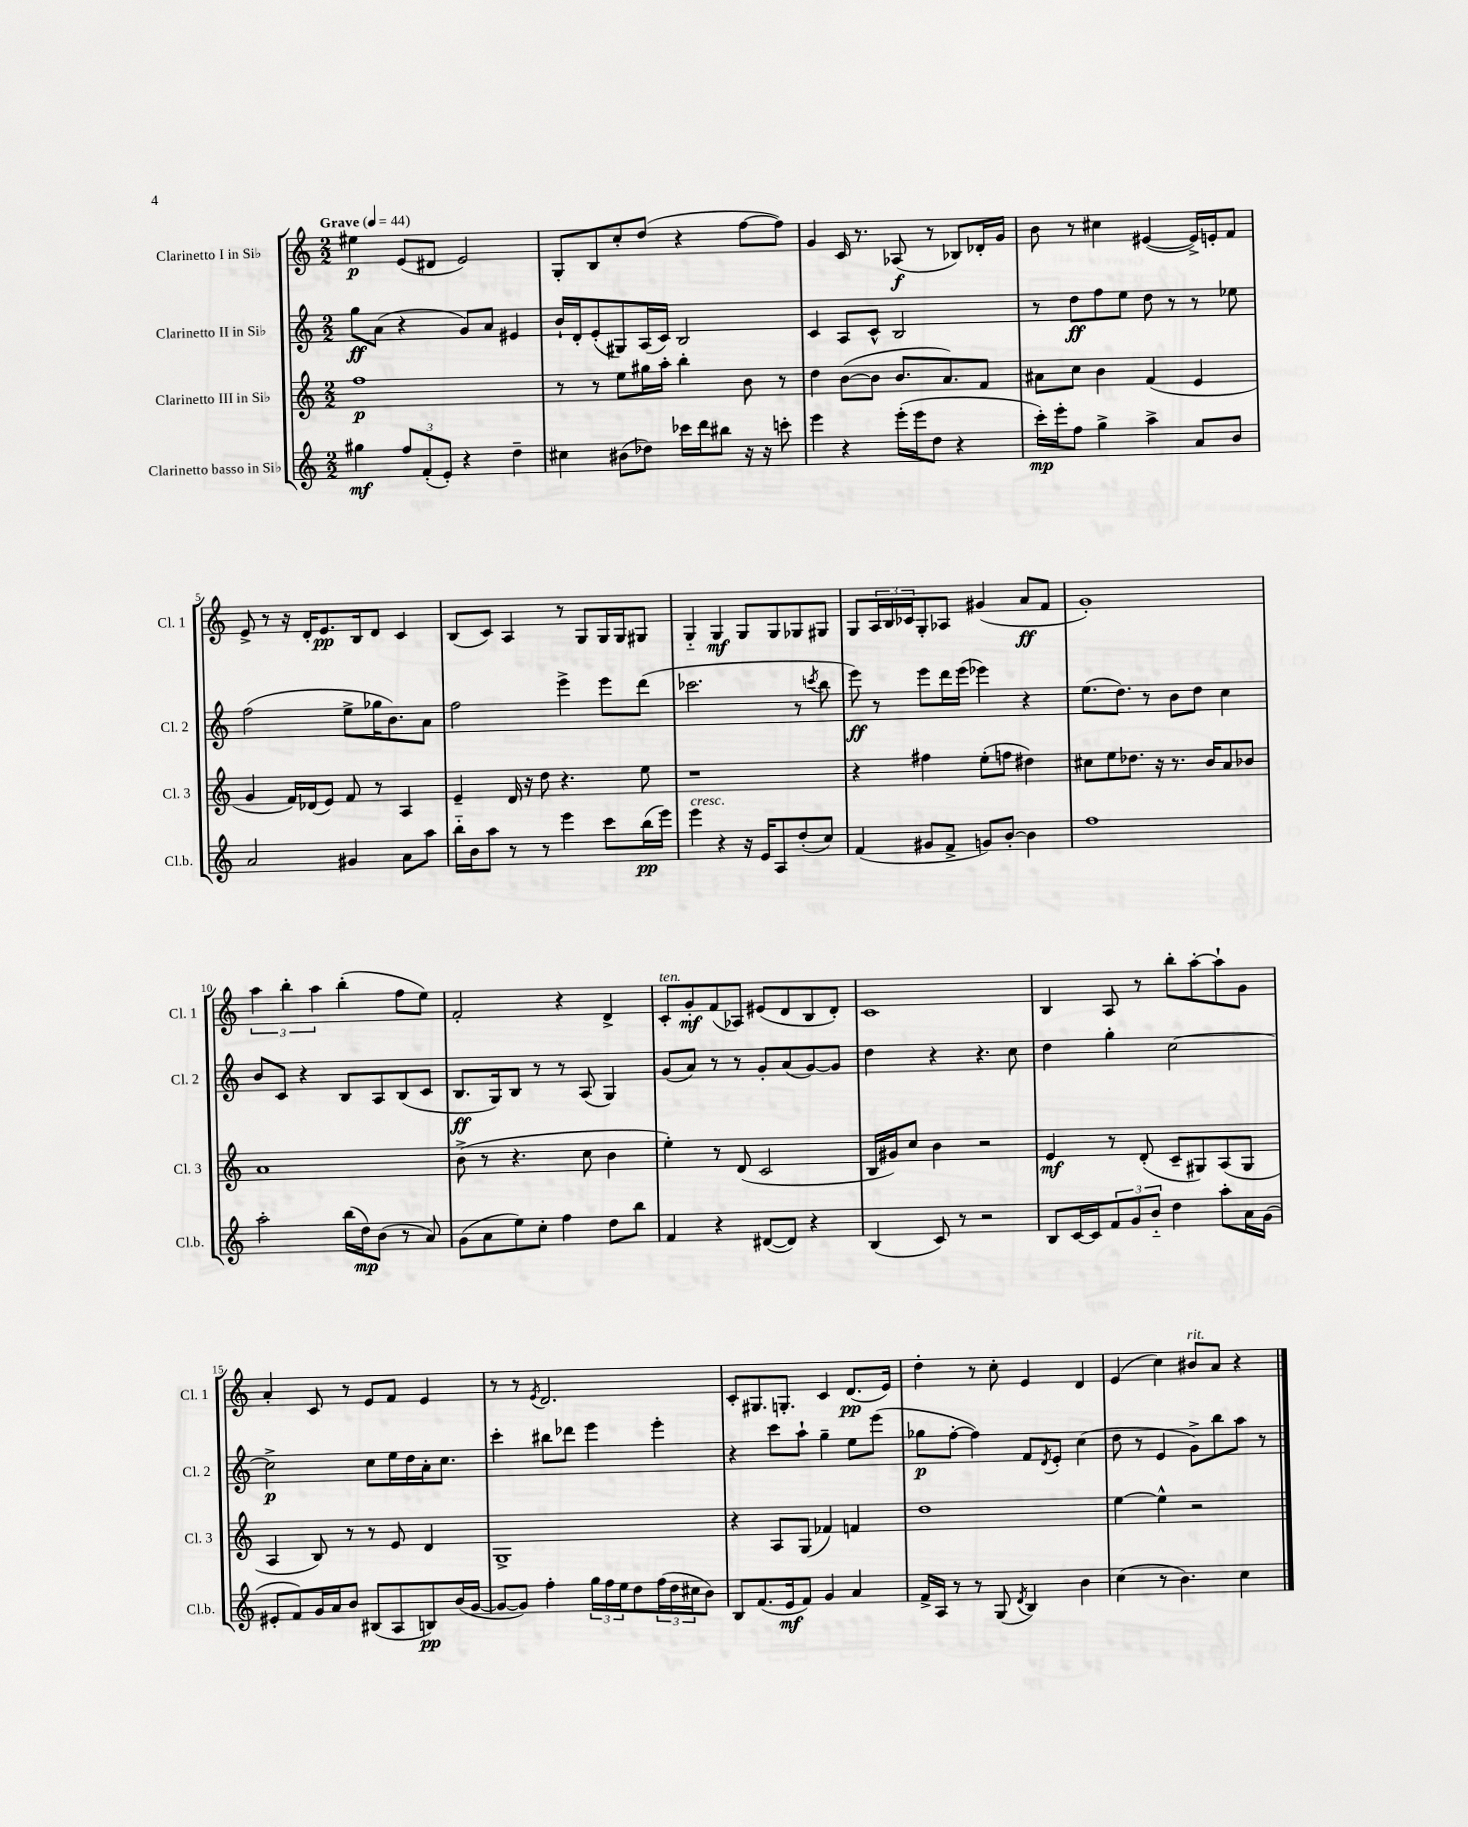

**kern	**dynam	**kern	**dynam	**kern	**dynam	**kern	**dynam
*part4	*part4	*part3	*part3	*part2	*part2	*part1	*part1
*staff4	*staff4	*staff3	*staff3	*staff2	*staff2	*staff1	*staff1
*I"Clarinetto basso in Si♭	*	*I"Clarinetto III in Si♭	*	*I"Clarinetto II in Si♭	*	*I"Clarinetto I in Si♭	*
*I'Cl.b.	*	*I'Cl. 3	*	*I'Cl. 2	*	*I'Cl. 1	*
*clefG2	*	*clefG2	*	*clefG2	*	*clefG2	*
*k[]	*	*k[]	*	*k[]	*	*k[]	*
*M2/2	*	*M2/2	*	*M2/2	*	*M2/2	*
*MM44	*	*MM44	*	*MM44	*	*MM44	*
=1	=1	=1	=1	=1	=1	=1	=1
!	!	!	!	!	!	!LO:TX:a:B:t=Grave	!
4gg#X\	mf	1ff	p	8gg\L	ff	4ee#X\	p
.	.	.	.	(8a\J	.	.	.
12ff/L	.	.	.	4r	.	(8e/L	.
(12f'/	.	.	.	.	.	.	.
.	.	.	.	.	.	8d#X/J	.
12e'/J)	.	.	.	.	.	.	.
4r	.	.	.	8g/L)	.	2e/)	.
.	.	.	.	8a/J	.	.	.
4dd~\	.	.	.	4e#X/	.	.	.
=2	=2	=2	=2	=2	=2	=2	=2
4cc#X\	.	8r	.	16b`/LL	.	8G'/L	.
.	.	.	.	16d'/J	.	.	.
.	.	8r	.	(8e'/	.	8B/	.
(8b#X\L	.	8ee\L	.	8G#X/)	.	8cc'/	.
8dd-X\J)	.	16gg#X\L	.	(16A/L	.	(8dd/J	.
.	.	16aa'\JJ	.	16c/JJ)	.	.	.
16ccc-X\LL	.	4bb'\	.	2B/	.	4r	.
16ddd\J	.	.	.	.	.	.	.
8bb#X\J	.	.	.	.	.	.	.
16r	.	8b\	.	.	.	[8ff\L	.
16r	.	.	.	.	.	.	.
8cccn'\	.	8r	.	.	.	8ff\J])	.
=3	=3	=3	=3	=3	=3	=3	=3
4eee\	.	4dd\	.	4c/	.	4g/	.
4r	.	([8b\L	.	8A/L	.	16c/	.
.	.	.	.	.	.	8.r	.
.	.	8b\J]	.	8c^^/J	.	.	.
(16eee'\LL	.	8.b/L	.	2B/	.	(8A-X/	f
16eee\J	.	.	.	.	.	.	.
8dd\J	.	.	.	.	.	8r	.
.	.	8.a/)	.	.	.	.	.
4r	.	.	.	.	.	8B-X/L)	.
.	.	8f/J	.	.	.	16d-X'/L	.
.	.	.	.	.	.	16g/JJ	.
=4	=4	=4	=4	=4	=4	=4	=4
16ccc'\LL)	mp	8a#X\L	.	8r	.	8b\	.
16eee'\J	.	.	.	.	.	.	.
8ff\J	.	8cc\J	.	8dd\L	ff	8r	.
4gg^\	.	4b\	.	8ff\	.	4cc#X\	.
.	.	.	.	8ee\J	.	.	.
4aa^\	.	(4f/	.	8dd\	.	([4e#X/	.
.	.	.	.	8r	.	.	.
8a/L	.	4e/	.	8r	.	16e#^/LL])	.
.	.	.	.	.	.	16en'/J	.
8b/J	.	.	.	8ee-X\	.	8f/J	.
!!LO:LB:g=z
=5	=5	=5	=5	=5	=5	=5	=5
2a/	.	4g/	.	(2ff\	.	8e^/	.
.	.	.	.	.	.	8r	.
.	.	16f/LL)	.	.	.	16r	.
.	.	(16d-X/J	.	.	.	16d'/KL	.
.	.	8e/J)	.	.	.	8.e/	pp
4g#X/	.	8f/	.	8ee^\L	.	.	.
.	.	.	.	.	.	16B/k	.
.	.	8r	.	16gg-X\K	.	8d/J	.
.	.	.	.	8.b\)	.	.	.
8a\L	.	4A/	.	.	.	4c/	.
8aa\J	.	.	.	8a\J	.	.	.
=6	=6	=6	=6	=6	=6	=6	=6
16bb\LL	.	4e~/	.	2ff\	.	(8B/L	.
16b\J	.	.	.	.	.	.	.
8aa\J	.	.	.	.	.	8c/J)	.
8r	.	16d/	.	.	.	4A/	.
.	.	16r	.	.	.	.	.
8r	.	8dd\	.	.	.	.	.
4eee\	.	4.r	.	4eee^\	.	8r	.
.	.	.	.	.	.	8G/L	.
8ccc\L	.	.	.	8eee\L	.	16G/L	.
.	.	.	.	.	.	16G/J	.
(16bb\L	pp	8ee\	.	(8ddd\J	.	8G#X/J	.
16eee\JJ)	.	.	.	.	.	.	.
=7	=7	=7	=7	=7	=7	=7	=7
!LO:TX:a:i:t=cresc.	!	!	!	!	!	!	!
4eee\	.	1r	.	2.ccc-X\	.	4G/	.
4r	.	.	.	.	.	4G/	mf
16r	.	.	.	.	.	8G/L	.
16e/KL	.	.	.	.	.	.	.
8A/	.	.	.	.	.	8G/	.
(8dd'/	.	.	.	8r	.	8G-X/	.
.	.	.	.	8qcccn/	.	.	.
8cc/J)	.	.	.	8bb\	.	8G#X/J	.
=8	=8	=8	=8	=8	=8	=8	=8
(4f/	.	4r	.	8eee\)	ff	8G/L	.
.	.	.	.	8r	.	24A/L	.
.	.	.	.	.	.	24B/	.
.	.	.	.	.	.	24c-X/J	.
8g#X/L	.	4ff#X\	.	8eee\L	.	8G'/	.
8f^/J	.	.	.	16ddd\L	.	8A-X/J	.
.	.	.	.	(16eee\JJ	.	.	.
8gn/L)	.	(8ee'\L	.	4eee-X\)	.	(4g#X/	.
[8b'/J	.	8ffn\J	.	.	.	.	.
4b\]	.	4dd#X\)	.	4r	.	8a/L	ff
.	.	.	.	.	.	8f/J	.
=9	=9	=9	=9	=9	=9	=9	=9
1ff	.	8cc#X\L	.	(8.ee\L	.	1g')	.
.	.	8ee\	.	.	.	.	.
.	.	.	.	8.dd\J)	.	.	.
.	.	8.dd-X\J	.	.	.	.	.
.	.	.	.	8r	.	.	.
.	.	16r	.	.	.	.	.
.	.	8.r	.	8b\L	.	.	.
.	.	.	.	8dd\J	.	.	.
.	.	16b/KL	.	.	.	.	.
.	.	8a/	.	4cc\	.	.	.
.	.	8b-X/J	.	.	.	.	.
!!LO:LB:g=z
=10	=10	=10	=10	=10	=10	=10	=10
2aa'\	.	1a	.	8b/L	.	6aa\	.
.	.	.	.	8c/J	.	.	.
.	.	.	.	.	.	6bb'\	.
.	.	.	.	4r	.	.	.
.	.	.	.	.	.	6aa\	.
(16bb\LL	.	.	.	8B/L	.	(4bb'\	.
16dd\J)	mp	.	.	.	.	.	.
(8b\J	.	.	.	8A/	.	.	.
8r	.	.	.	(8B/	.	8ff\L	.
8a/)	.	.	.	8c/J	.	8ee\J)	.
=11	=11	=11	=11	=11	=11	=11	=11
(8g\L	.	(8b^\	.	8.B/L	ff	2f'/	.
8a\	.	8r	.	.	.	.	.
.	.	.	.	16G/k)	.	.	.
8ee\)	.	4.r	.	8B/J	.	.	.
8cc'\J	.	.	.	8r	.	.	.
4ff\	.	.	.	8r	.	4r	.
.	.	8cc\	.	(8A/	.	.	.
8dd\L	.	4b\	.	4G/)	.	4d^/	.
8bb\J	.	.	.	.	.	.	.
=12	=12	=12	=12	=12	=12	=12	=12
!	!	!	!	!	!	!LO:TX:a:i:t=ten.	!
4f/	.	4ee'\)	.	(8g/L	.	8c'/L	.
.	.	.	.	8a/J)	.	8g'/	mf
4r	.	8r	.	8r	.	(8f/	.
.	.	(8d/	.	8r	.	8A-X/J)	.
([8d#X/L	.	2c/	.	8g'/L	.	(8e#X/L	.
8d#/J])	.	.	.	(8a/	.	8d/	.
4r	.	.	.	[8g/)	.	8B/	.
.	.	.	.	8g/J]	.	8d'/J)	.
=13	=13	=13	=13	=13	=13	=13	=13
(4B/	.	16B/LL	.	4dd\	.	1c	.
.	.	16g#X/J)	.	.	.	.	.
.	.	8cc/J	.	.	.	.	.
8c/)	.	4b\	.	4r	.	.	.
8r	.	.	.	.	.	.	.
2r	.	2r	.	4.r	.	.	.
.	.	.	.	8cc\	.	.	.
=14	=14	=14	=14	=14	=14	=14	=14
8B/L	.	4e/	mf	4dd\	.	4B/	.
[16c/L	.	.	.	.	.	.	.
16c/J]	.	.	.	.	.	.	.
12f/	.	8r	.	4gg'\	.	8A/	.
12g/	.	.	.	.	.	.	.
.	.	(8d'/	.	.	.	8r	.
12b/J	.	.	.	.	.	.	.
4dd\	.	8c~/L	.	[2cc\	.	8bb'\L	.
.	.	8G#X/)	.	.	.	[8aa'\	.
8aa'\L	.	(8A/	.	.	.	8aa`\]	.
16a\L	.	8G#/J	.	.	.	8g\J	.
(16g\JJ	.	.	.	.	.	.	.
!!LO:LB:g=z
=15	=15	=15	=15	=15	=15	=15	=15
8e#X'/L	.	4A/	.	2cc^\]	p	4a'/	.
8f/)	.	.	.	.	.	.	.
16g/L	.	8B/)	.	.	.	8c/	.
16a/J	.	.	.	.	.	.	.
8b/J	.	8r	.	.	.	8r	.
(8B#X/L	.	8r	.	8cc\L	.	8e/L	.
8A/	.	8e/	.	16ee\L	.	8f/J	.
.	.	.	.	16dd\	.	.	.
8Bn/)	pp	4d/	.	16a'\J	.	4e/	.
.	.	.	.	8.cc\J	.	.	.
(16b/L	.	.	.	.	.	.	.
[16g/JJ	.	.	.	.	.	.	.
=16	=16	=16	=16	=16	=16	=16	=16
8g/L_	.	1G^	.	4ccc'\	.	8r	.
8g/J])	.	.	.	.	.	8r	.
.	.	.	.	.	.	8qe/	.
4ff'\	.	.	.	8bb#X\L	.	2.d/	.
.	.	.	.	8ddd-X\J	.	.	.
24gg\LL	.	.	.	4eee\	.	.	.
24ff\	.	.	.	.	.	.	.
24ee\J	.	.	.	.	.	.	.
8dd\	.	.	.	.	.	.	.
(24ff\L	.	.	.	4eee'\	.	.	.
24dd\	.	.	.	.	.	.	.
24cc#X\J	.	.	.	.	.	.	.
8b\J)	.	.	.	.	.	.	.
=17	=17	=17	=17	=17	=17	=17	=17
8B/L	.	4r	.	4r	.	8c'/L	.
(8.f/	.	.	.	.	.	8.G#X/	.
.	.	8A/L	.	8ccc\L	.	.	.
16e/k	mf	.	.	.	.	8.Gn'/J	.
8f/J)	.	(8G/J	.	8aa`\J	.	.	.
4g/	.	4f-X/)	.	4gg~\	.	4c/	.
4a/	.	4fn/	.	8ee\L	.	(8.d/L	pp
.	.	.	.	(8eee\J	.	.	.
.	.	.	.	.	.	16e/Jk)	.
=18	=18	=18	=18	=18	=18	=18	=18
16f^/LL	.	1dd	.	8gg-X\L	p	4dd'\	.
16A/JJ	.	.	.	.	.	.	.
8r	.	.	.	[8ff'\J	.	.	.
8r	.	.	.	4ff\])	.	8r	.
(8G/	.	.	.	.	.	8cc'\	.
8qd/	.	.	.	.	.	.	.
4B/)	.	.	.	8f/L	.	4e/	.
.	.	.	.	8qd/	.	.	.
.	.	.	.	8e'/J	.	.	.
4b\	.	.	.	(4cc\	.	4d/	.
=19	=19	=19	=19	=19	=19	=19	=19
(4cc\	.	[4ee\	.	8dd\	.	(4e/	.
.	.	.	.	8r	.	.	.
8r	.	4ee^^\]	.	4e/	.	4cc\)	.
4.b\)	.	.	.	.	.	.	.
!	!	!	!	!	!	!LO:TX:a:i:t=rit.	!
.	.	2r	.	8g^\L)	.	8b#X/L	.
.	.	.	.	8bb\	.	8a/J	.
4cc\	.	.	.	8aa\J	.	4r	.
.	.	.	.	8r	.	.	.
==	==	==	==	==	==	==	==
*-	*-	*-	*-	*-	*-	*-	*-
